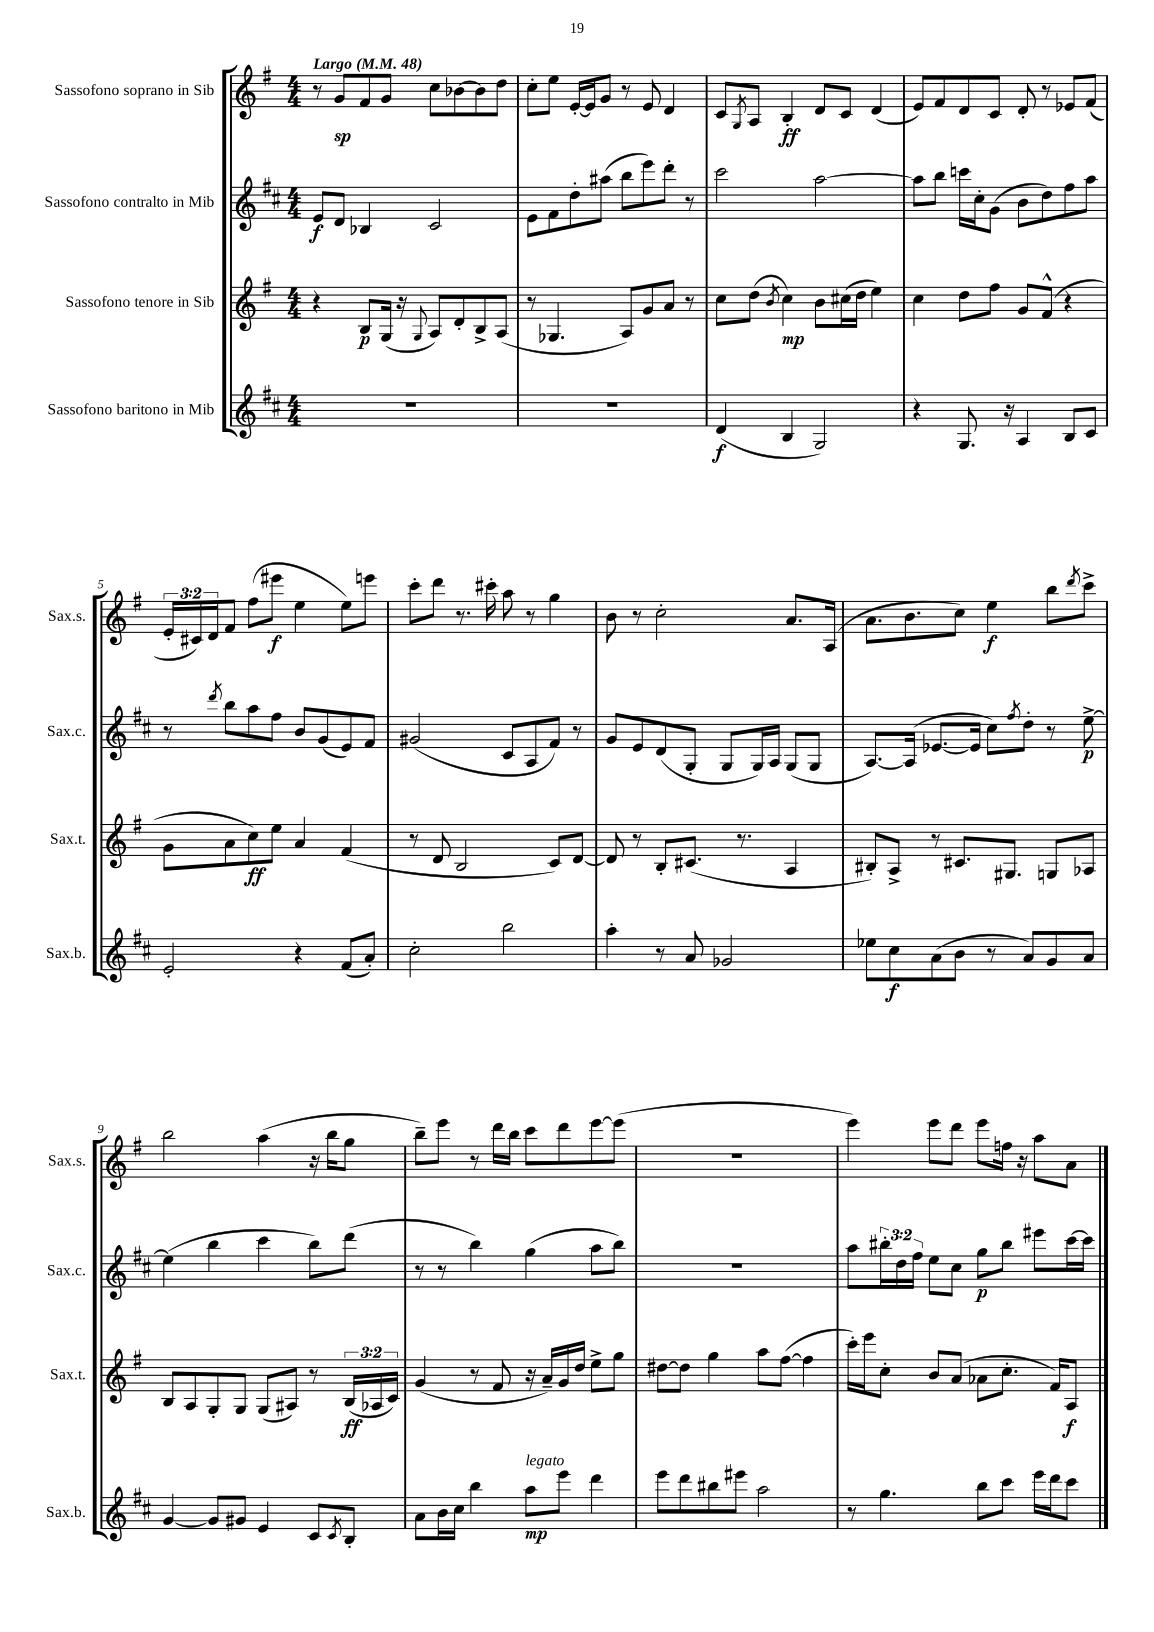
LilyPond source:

<<
\new StaffGroup <<
\new Staff = "s0" \with { instrumentName = "Sassofono soprano in Sib" shortInstrumentName = "Sax.s." } {
    \clef treble \key g \major \numericTimeSignature \time 4/4 \override Staff.TupletNumber.text = #tuplet-number::calc-fraction-text \tempo "Largo" 4 = 48
    r8 g'8\sp fis'8 g'8 c''8 bes'8~ bes'8 d''8 |
    c''8-. e''8 e'16~-. e'16 g'8 r8 e'8 d'4 |
    c'8 \acciaccatura { g8 } a8 b4-.\ff d'8 c'8 d'4( |
    e'8) fis'8 d'8 c'8 d'8-. r8 ees'8 fis'8( |
    \tuplet 3/2 { e'16-. cis'16) d'16 } fis'8 fis''8( eis'''8\f e''4 e''8) e'''8 |
    c'''8-. d'''8 r8. cis'''16-. a''8 r8 g''4 |
    b'8 r8 c''2-. a'8. a16( |
    a'8. b'8. c''8) e''4\f b''8 \acciaccatura { d'''8 } c'''8-> |
    b''2 a''4( r16 b''16 g''8 |
    b''8--) e'''8 r8 d'''16 b''16 c'''8 d'''8 e'''8~ e'''8( |
    r1 |
    e'''4) e'''8 d'''8 e'''8 f''16 r16 a''8 a'8 \bar "|." |
}
\new Staff = "s1" \with { instrumentName = "Sassofono contralto in Mib" shortInstrumentName = "Sax.c." } {
    \clef treble \key d \major \numericTimeSignature \time 4/4 \override Staff.TupletNumber.text = #tuplet-number::calc-fraction-text
    e'8\f d'8 bes4 cis'2 |
    e'8 fis'8 d''8-. ais''8( b''8 e'''8) d'''8-. r8 |
    cis'''2 a''2~ |
    a''8 b''8 c'''16 cis''16-. g'8( b'8 d''8) fis''8 a''8 |
    r8 \acciaccatura { d'''8 } b''8 a''8 fis''8 b'8 g'8( e'8) fis'8 |
    gis'2( cis'8 a8 fis'8) r8 |
    g'8 e'8 d'8( g8-. g8 g16) a16 g8( g8 |
    a8.~) a16( ees'8.~ ees'16 cis''8) \acciaccatura { fis''8 } d''8-. r8 e''8~->\p |
    e''4( b''4 cis'''4 b''8) d'''8( |
    r8 r8 b''4) g''4( a''8 b''8) |
    r1 |
    a''8 \tuplet 3/2 { bis''16-. d''16 fis''16 } e''8 cis''8 g''8\p bis''8 eis'''8 cis'''16~ cis'''16 \bar "|." |
}
\new Staff = "s2" \with { instrumentName = "Sassofono tenore in Sib" shortInstrumentName = "Sax.t." } {
    \clef treble \key g \major \numericTimeSignature \time 4/4 \override Staff.TupletNumber.text = #tuplet-number::calc-fraction-text
    r4 b8\p g16( r16 \appoggiatura { g8 } a8) d'8-. b8-> a8( |
    r8 ges4. a8) g'8 a'8 r8 |
    c''8 d''8( \acciaccatura { b'8 } c''4\mp) b'8 cis''16( d''16 e''4) |
    c''4 d''8 fis''8 g'8 fis'8-^( r4 |
    g'8 a'8 c''8\ff) e''8 a'4 fis'4( |
    r8 d'8 b2 c'8) d'8~ |
    d'8 r8 b8-. cis'8.( r8. a4 |
    bis8-.) a8-> r8 cis'8. gis8. g8 aes8 |
    b8 a8 g8-. g8 g8( ais8) r8 \tuplet 3/2 { b16\ff( aes16 c'16) } |
    g'4( r8 fis'8 r16 a'16--) g'16 d''16 e''8-> g''8 |
    dis''8~ dis''8 g''4 a''8 fis''8~( fis''4 |
    c'''16-.) e'''16 c''8-. b'8 a'8( aes'8 c''8.-. fis'16) a8\f \bar "|." |
}
\new Staff = "s3" \with { instrumentName = "Sassofono baritono in Mib" shortInstrumentName = "Sax.b." } {
    \clef treble \key d \major \numericTimeSignature \time 4/4
    R1 |
    r1 |
    d'4\f( b4 g2) |
    r4 g8. r16 a4 b8 cis'8 |
    e'2-. r4 fis'8( a'8-.) |
    cis''2-. b''2 |
    a''4-. r8 a'8 ges'2 |
    ees''8 cis''8\f a'8( b'8 r8 a'8) g'8 a'8 |
    g'4~ g'8 gis'8 e'4 cis'8 \acciaccatura { cis'8 } b8-. |
    a'8 b'16 cis''16 b''4 a''8\mp^\markup { \italic "legato" } e'''8 d'''4 |
    e'''8 d'''8 bis''8 eis'''8 a''2 |
    r8 g''4. b''8 cis'''8 e'''16 d'''16 cis'''8 \bar "|." |
}
>>
>>
